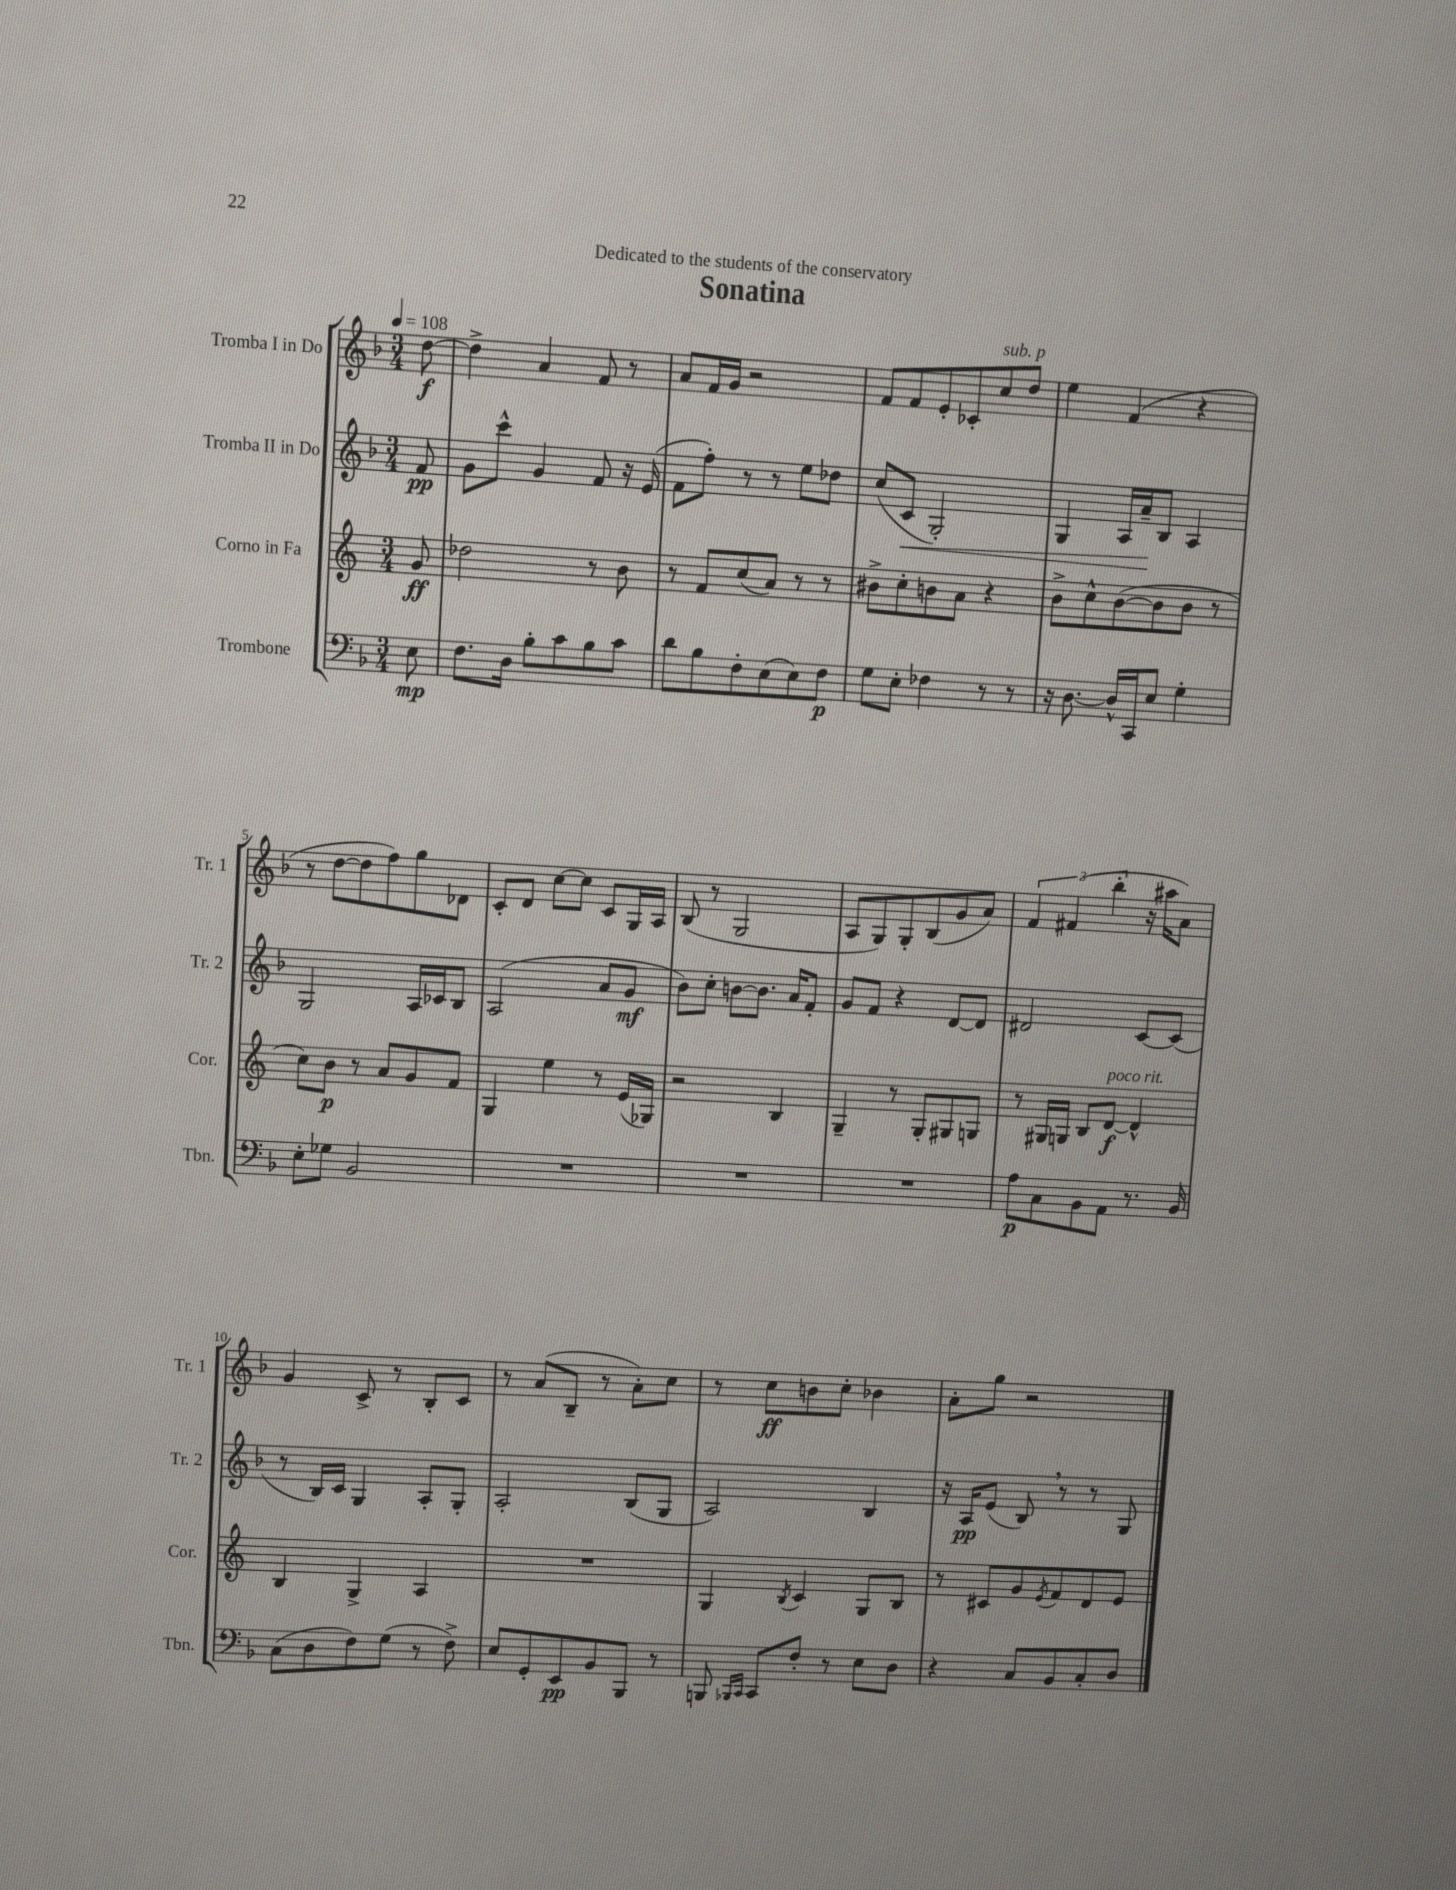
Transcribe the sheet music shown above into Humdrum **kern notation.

**kern	**kern	**kern	**kern
*staff4	*staff3	*staff2	*staff1
*clefF4	*clefG2	*clefG2	*clefG2
*k[b-]	*k[]	*k[b-]	*k[b-]
*M3/4	*M3/4	*M3/4	*M3/4
*MM108	*MM108	*MM108	*MM108
8E	8g	8f	[8dd
=	=	=	=
8.F	2dd-	8g	4dd^]
.	.	8ccc^^	.
16D	.	.	.
8B-'	.	4g	4a
8c	.	.	.
8B-	8r	8f	8f
8c	8b	16r	8r
.	.	(16e	.
=	=	=	=
8d	8r	8f	8a
8B-	8f	8ff')	16f
.	.	.	16g
8F'	(8cc	8r	2r
(8E	8a)	8r	.
8E)	8r	8ee	.
8F	8r	8dd-	.
=	=	=	=
8G	8b#^	(8cc	8f
8E'	8cc'	8c	8f
4F-	8b	2G')	8e'
.	8a	.	8c-'
8r	4r	.	8cc
8r	.	.	8dd
=	=	=	=
16r	8b^	4G	4ee
[8.D	.	.	.
.	8cc^^	.	.
16D^^]	([8b	16A	(4f
16CC	.	16a~	.
8E	8b]	8B-	.
4G'	8b	4A	4r
.	8r	.	.
=	=	=	=
8E'	8cc)	2G	8r
8G-	8b	.	[8dd
2BB-	8r	.	8dd]
.	8a	.	8ff)
.	8g	16A	8gg
.	.	16c-	.
.	8f	8B-	8d-
=	=	=	=
2.r	4G	(2A	8c'
.	.	.	8d
.	4ee	.	[8cc
.	.	.	8cc]
.	8r	8a	8c
.	(16e	8g	16G
.	16G-)	.	16A
=	=	=	=
2.r	2r	8b-)	(8B-
.	.	8cc'	8r
.	.	[8b	2G
.	.	8.b]	.
.	4B	.	.
.	.	16a	.
.	.	8f'	.
=	=	=	=
2.r	4G~	8g	8A
.	.	8f	8G)
.	8r	4r	8G'
.	8G'	.	(8B-
.	8G#	[8d	8g
.	8G	8d]	8a)
=	=	=	=
8A	8r	2d#	6f
8C	16G#	.	.
.	.	.	(6f#
.	16G	.	.
8BB-	8B	.	.
.	.	.	6bb-'
8AA	[8d	.	.
8.r	4d^^]	[8c	16r
.	.	.	16aa#
.	.	(8c]	8a)
16BB-	.	.	.
=	=	=	=
(8C	4B	8r	4g
8D	.	16B-)	.
.	.	16c	.
8F)	4G^	4G	8c^
(8G	.	.	8r
8r	4A	8A'	8B-'
8F^)	.	8G'	8c
=	=	=	=
8E	2.r	2A'	8r
8GG'	.	.	(8a
8EE	.	.	8B-~
8BB-	.	.	8r
8BBB-	.	(8B-	8a')
8r	.	8G	8cc
=	=	=	=
8BBB	4G	2A)	8r
16qqBBB-	.	.	.
16qqCC	.	.	.
8CC	.	.	8cc
.	8qB	.	.
8F'	4c	.	8b
8r	.	.	8cc'
8E	8G	4B-	4b-
8D	8B	.	.
=	=	=	=
4r	8r	16r	8a'
.	.	16A	.
.	8c#	(8e	8gg
8C	8g	8B-)	2r
.	8qe	.	.
8BB-	8f	8r	.
8C'	8d	8r	.
8D	8e	8G	.
==	==	==	==
*-	*-	*-	*-
